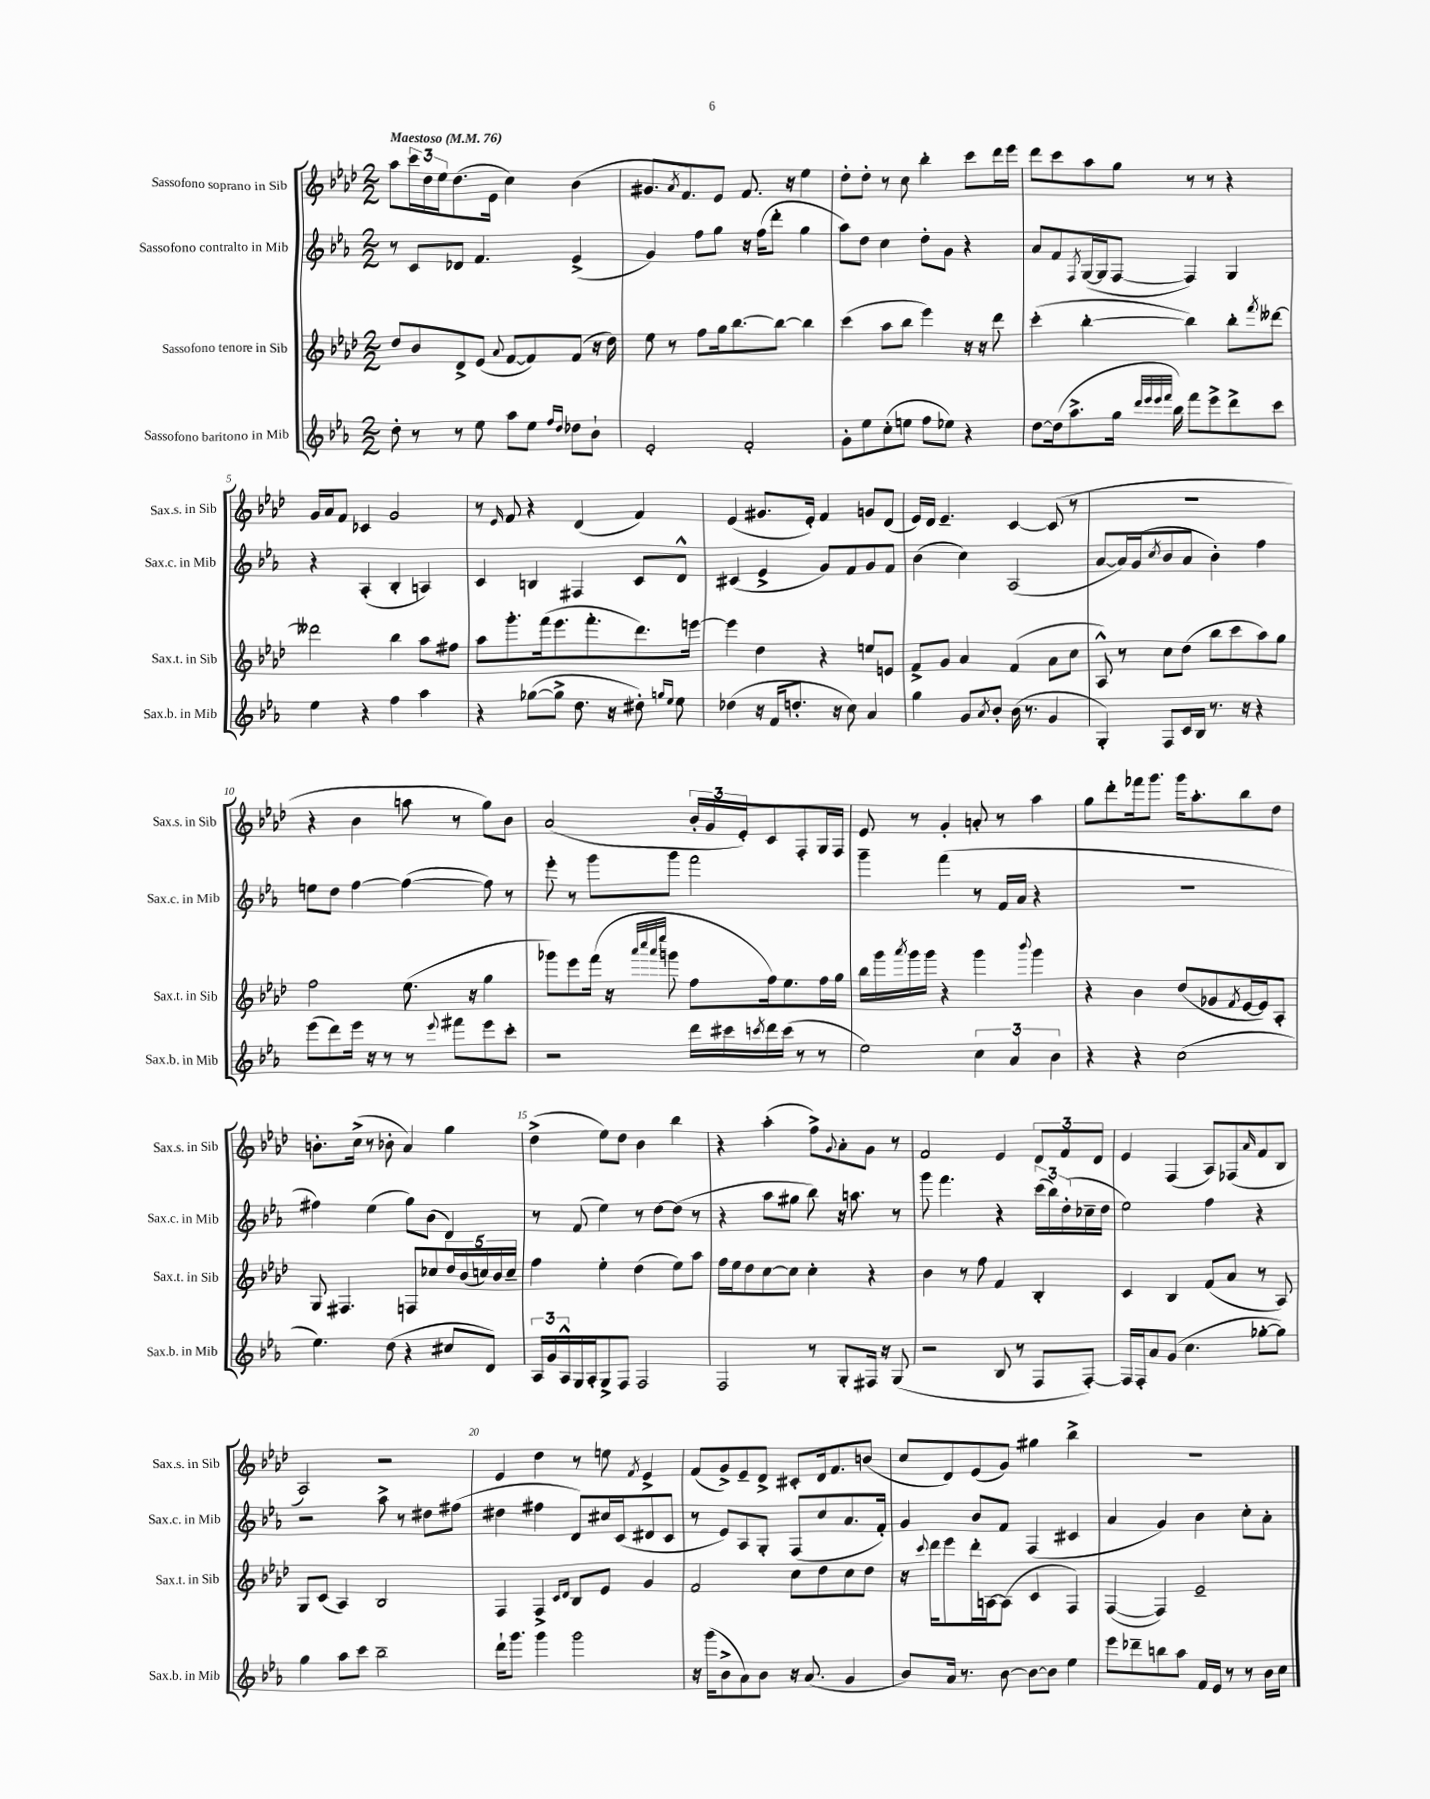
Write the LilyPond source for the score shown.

<<
\new StaffGroup <<
\new Staff = "s0" \with { instrumentName = "Sassofono soprano in Sib" shortInstrumentName = "Sax.s. in Sib" } {
    \clef treble \key aes \major \numericTimeSignature \time 2/2 \tempo "Maestoso" 4 = 76
    aes''8 \tuplet 3/2 { c'''16 des''16 ees''16 } des''8.( ees'16 c''4) bes'4( |
    gis'8. \acciaccatura { aes'8 } f'8.) ees'8 f'8. r16 ees''4 |
    des''8-. des''8-. r8 c''8 bes''4-. c'''8 des'''16 ees'''16 |
    des'''8 c'''8 aes''8 g''8 r8 r8 r4 |
    g'16 aes'16 f'8 ces'4 g'2 |
    r8 \grace { ees'16 } f'8 r4 des'4( f'4) |
    ees'4( gis'8. ees'16-.) f'4 g'8 des'8( |
    ees'16) des'16 ees'4.-- c'4~ c'8( r8 |
    R1 |
    r4 bes'4 a''8 r8 g''8) bes'8 |
    aes'2( \tuplet 3/2 { bes'16-. g'16 ees'16-.) } c'8 f8-. g16 f16 |
    ees'8 r8 g'4-. a'8-. r8 aes''4 |
    g''8 des'''8-. fes'''16 g'''8. g'''16 aes''8.-. bes''8 des''8 |
    b'8.-. c''16->( r8 bes'8-. aes'4) g''4 |
    des''4->( ees''8) des''8 bes'4 bes''4 |
    r4 aes''4-.( f''8->) \appoggiatura { g'8 } aes'8-. g'8 r8 |
    f'2 ees'4 \tuplet 3/2 { des'8 f'8 des'8 } |
    ees'4 f4( aes8) fes8( \grace { aes'16 } f'8 bes8 |
    aes2) r2 |
    ees'4 des''4 r8 e''8 \acciaccatura { f'8 } ees'4-> |
    f'8( g'8->) ees'8-- des'8-> cis'8-. des'16 f'8. b'8( |
    c''8 des'8) ees'8( g'8) gis''4 bes''4-> |
    R1 \bar "|." |
}
\new Staff = "s1" \with { instrumentName = "Sassofono contralto in Mib" shortInstrumentName = "Sax.c. in Mib" } {
    \clef treble \key ees \major \numericTimeSignature \time 2/2
    r8 c'8 des'8 f'4. ees'4->( |
    g'4) f''8 g''8 r16 f''16( d'''8-. g''4 |
    aes''8) d''8 c''4 d''8-. g'8 r4 |
    aes'8 f'8 \acciaccatura { f8 } g16~( g16 f8~ f4) g4 |
    r4 aes4-.( bes4-. a4) |
    c'4 b4 fis4 c'8 d'8-^ |
    cis'4( ees'4-> g'8) f'8 g'8 f'8 |
    bes'4( c''4) aes2( |
    aes'8~ aes'16) g'16( \acciaccatura { c''8 } bes'8 aes'8 bes'4-.) f''4 |
    e''8 d''8 f''4~ f''4~( f''8) r8 |
    ees'''8-. r8 g'''8 g'''8 f'''2 |
    g'''4-- f'''4( r8 f'16 aes'16 r4 |
    R1 |
    fis''4) ees''4( g''8) bes'8( d'4) |
    r8 f'8( ees''4) r8 d''8~ d''8( r8 |
    r4 aes''8 gis''8 bes''8) r16 a''8. r8 |
    g'''8 f'''4. r4 \tuplet 3/2 { c'''16( bes''16) d''16-.( } ces''16-- d''16 |
    ees''2) f''4 r4 |
    r2 aes''8-> r8 dis''8 fis''8( |
    dis''4 fis''4 d'8) cis''16 c'16( dis'8 c'8 |
    r8 ees'8) aes8 g8-. f8( c''8 aes'8. f'16-.) |
    g'4 bes'8 f'8 f4( cis'4 |
    aes'4 g'4) bes'4 c''8-. aes'8-. \bar "|." |
}
\new Staff = "s2" \with { instrumentName = "Sassofono tenore in Sib" shortInstrumentName = "Sax.t. in Sib" } {
    \clef treble \key aes \major \numericTimeSignature \time 2/2
    des''8 bes'8 des'8-> ees'8( \appoggiatura { aes'8 } f'8~ f'8) f'8( r16 des''16) |
    ees''8 r8 f''8 g''16 bes''8.~ bes''8~ bes''4 |
    c'''4( aes''8 bes''8 ees'''4) r16 r16 des'''8 |
    c'''4-.( bes''4~-. bes''4) bes''8-. \acciaccatura { f'''8 } deses'''8~ |
    deses'''2 bes''4 aes''8 fis''8 |
    aes''8 g'''8.-. f'''16( ees'''8. f'''8.-. des'''8.) e'''16~ |
    e'''4 des''4 r4 e''8 e'8 |
    f'8-> g'8 aes'4 f'4( aes'8 c''8 |
    aes8-^) r8 c''8 des''8( bes''8 c'''8 aes''8) g''8 |
    f''2 ees''8.( r16 g''4 |
    ges'''8) ees'''8 f'''16( r16 \grace { aes'''32 c''''32 aes'''32 ees''''32 } g'''8 f''8 f''16) ees''8. f''16 g''16 |
    bes''16 g'''16 \acciaccatura { aes'''8 } g'''16 g'''16 r4 g'''4 \appoggiatura { bes'''8 } g'''4 |
    r4 bes'4 des''8( ges'8 \acciaccatura { f'8 } ees'16~ ees'16) aes8-. |
    g8 fis4. f8 ces''8 \tuplet 5/4 { des''16 bes'16( c''16) bes'16 c''16-- } |
    f''4 ees''4-. des''4( ees''8) aes''8 |
    f''16 ees''16 des''8 c''8~ c''8 c''4-. r4 |
    bes'4 r8 f''8 f'4 bes4-. |
    c'4 bes4 f'8( aes'8 r8 aes8) |
    g8 c'8( aes4) bes2 |
    f4 f4-> \grace { c'16 des'16 } bes8 ees'8 g'4 |
    f'2 c''8 des''8 c''8 des''8 |
    r16 \appoggiatura { c'''8 } des'''16 ees'''8 des'''16-. a16~ a8( c'4 f4) |
    f4~( f4) ees'2-- \bar "|." |
}
\new Staff = "s3" \with { instrumentName = "Sassofono baritono in Mib" shortInstrumentName = "Sax.b. in Mib" } {
    \clef treble \key ees \major \numericTimeSignature \time 2/2
    d''8-. r8 r8 ees''8 aes''8 ees''8 \grace { f''16 d''16 } des''8 bes'8-! |
    ees'2-. f'2-. |
    g'8-. ees''8 c''8-.( e''8 f''8 ees''8) r4 |
    d''8~ d''16( aes''8.-> g''16 \grace { d'''32 ees'''32 ees'''32 f'''32 } bes''16) f'''8 ees'''8-> d'''8-> c'''8 |
    ees''4 r4 f''4 aes''4 |
    r4 ges''8~( ges''8-> d''8. r16 dis''8-.) \grace { g''16 ees''16 } ees''8 |
    des''4( r16 f'16 d''8.-. r16 c''8) aes'4 |
    g''4 g'8 \acciaccatura { aes'8 } bes'8-. bes'16( r8. g'4 |
    g4-.) f8 c'16 bes16 r8. r16 r4 |
    ees'''8( d'''8) ees'''16 r16 r8 r8 \appoggiatura { ees'''8 } fis'''8 ees'''8 c'''8-. |
    r2 d'''16 cis'''16 \acciaccatura { c'''8 } d'''16 c'''16( r8 r8 |
    ees''2) \tuplet 3/2 { c''4 aes'4 bes'4 } |
    r4 r4 c''2( |
    ees''4.) d''8( r4 cis''8 d'8) |
    \tuplet 3/2 { aes16 g'16 aes16-^ } g16 aes16-. g8-> f8 f2 |
    f2 r8 g8-. fis16 r16 g8( |
    r2 bes8 r8 f8 f8~-.) |
    f16 f16-. aes'8 g'8( c''4. ges''8~-. ges''8) |
    g''4 aes''8 c'''8 bes''2-- |
    d'''16-! g'''8. g'''4 g'''2 |
    r16 g'''16( bes'8-> aes'8) bes'8 r16 aes'8.( g'4 |
    bes'8) aes'16 r8. bes'8~ bes'8~ bes'8 ees''4 |
    ees'''8 des'''8-- b''8 aes''8 f'16 ees'16 r8 r8 bes'16 c''16 \bar "|." |
}
>>
>>
\layout { \context { \Score \override BarNumber.break-visibility = ##(#f #t #t) barNumberVisibility = #(every-nth-bar-number-visible 5) } }
